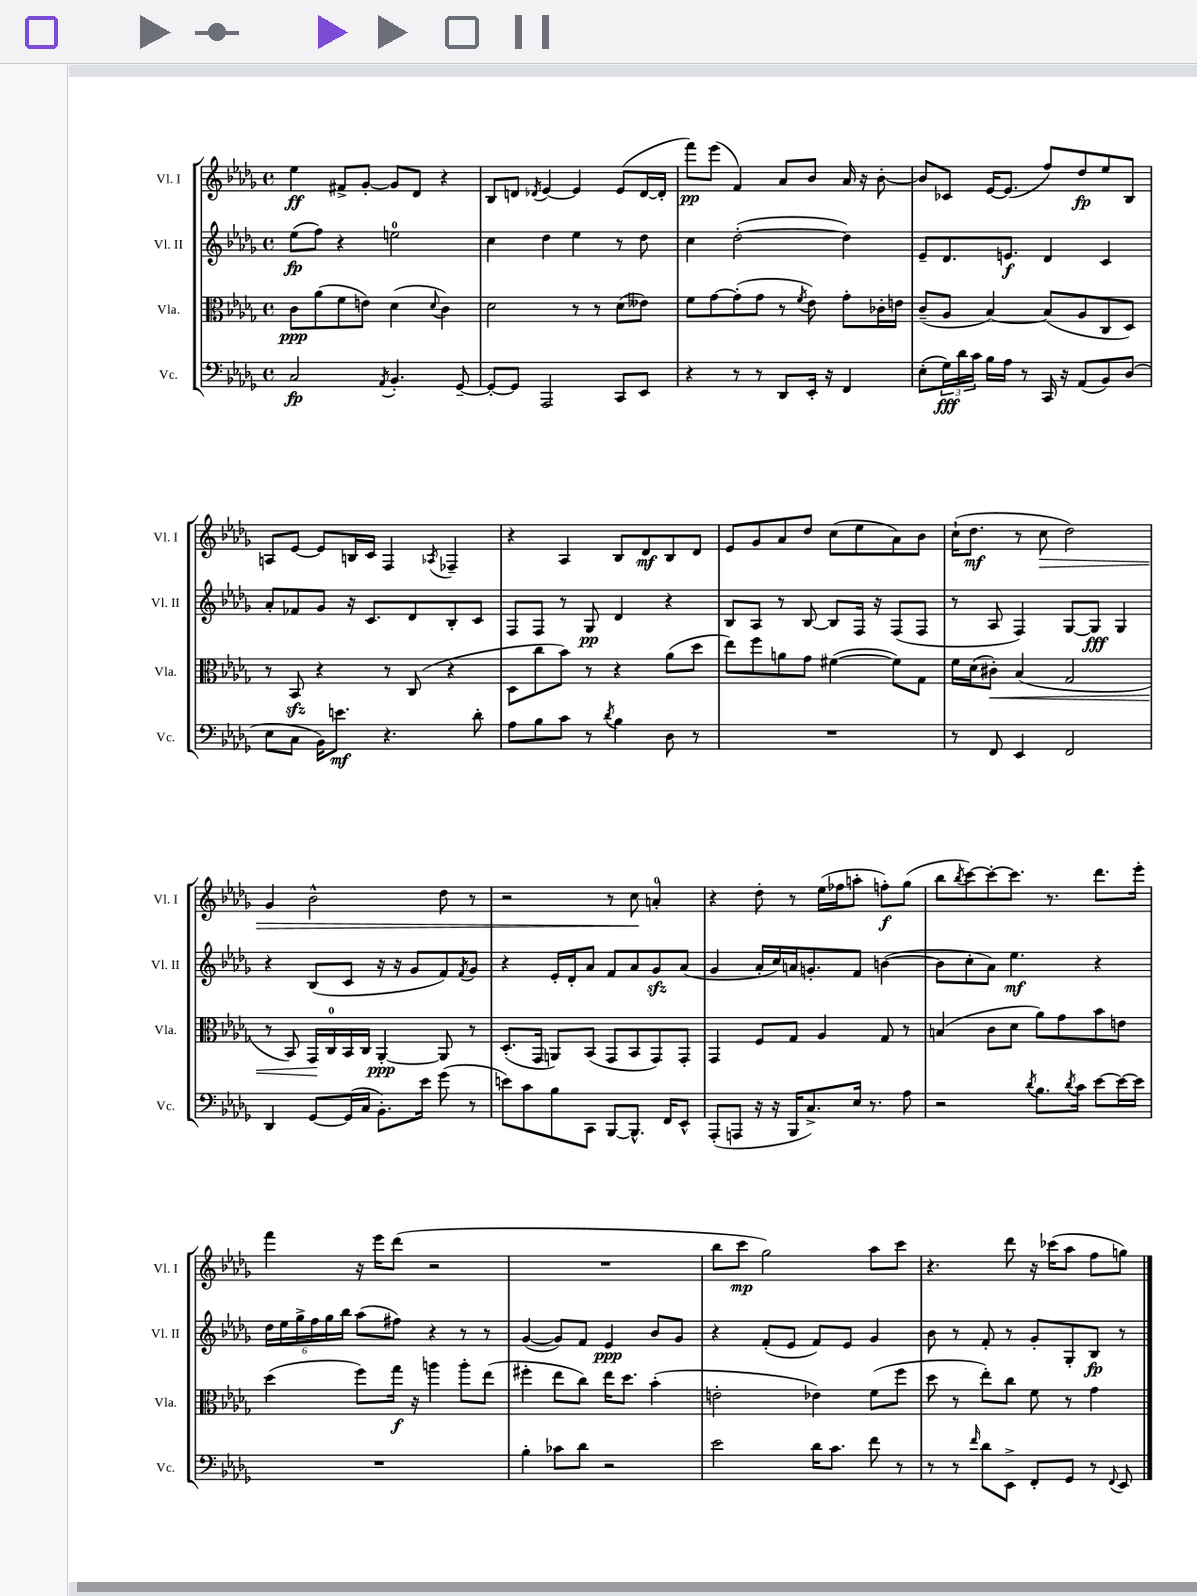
<<
\new StaffGroup <<
\new Staff = "s0" \with { instrumentName = "Vl. I" shortInstrumentName = "Vl. I" } {
    \clef treble \key des \major \defaultTimeSignature \time 4/4
    ees''4\ff fis'8-> ges'8~-. ges'8 des'8 r4 |
    bes8 d'8 \acciaccatura { des'8 } ees'4~ ees'4 ees'8( des'16~ des'16-. |
    f'''8\pp) ees'''8( f'4) aes'8 bes'8 aes'16 r16 bes'8~-. |
    bes'8 ces'8 ees'16~ ees'8.( f''8) des''8\fp ees''8 bes8 |
    a8 ees'8~ ees'8 b16 c'16 f4 \acciaccatura { aes8 } fes4-- |
    r4 aes4 bes8 des'8\mf bes8 des'8 |
    ees'8 ges'8 aes'8 des''8 c''8( ees''8 aes'8) bes'8 |
    c''16-!( des''8.\mf r8 c''8\> des''2) |
    ges'4 bes'2-^ des''8 r8 |
    r2 r8 c''8\! a'4-0-. |
    r4 des''8-. r8 ees''16( fes''16 a''8-. f''8-.\f) ges''8( |
    bes''8 \acciaccatura { bes''8 } c'''8~) c'''8~-. c'''8. r8. des'''8. ees'''16-. |
    f'''4 r16 ees'''16 des'''8( r2 |
    R1 |
    bes''8 c'''8\mp ges''2) aes''8 c'''8 |
    r4. des'''8 r16 ces'''16( aes''8 f''8 g''8) \bar "|." |
}
\new Staff = "s1" \with { instrumentName = "Vl. II" shortInstrumentName = "Vl. II" } {
    \clef treble \key des \major \defaultTimeSignature \time 4/4
    ees''8\fp( f''8) r4 e''2-0 |
    c''4 des''4 ees''4 r8 des''8 |
    c''4 des''2~-.( des''4) |
    ees'8-- des'8. e'8.\f des'4 c'4 |
    aes'8-. fes'8 ges'8 r16 c'8. des'8 bes8-. c'8 |
    f8 f8 r8 ges8\pp des'4 r4 |
    bes8 aes8 r8 bes8~ bes8 f16 r16 f8( f8 |
    r8 aes8 f4) ges8~ ges8\fff ges4 |
    r4 bes8( c'8 r16 r16 ges'8 f'8) \acciaccatura { f'8 } ges'8 |
    r4 ees'16-. des'16-. aes'8 f'8 aes'8 ges'8\sfz aes'8( |
    ges'4 aes'16-. c''16) a'16 g'8.-. f'8 b'4~( |
    b'8 c''8-. aes'8) ees''4.\mf r4 |
    \tuplet 6/4 { des''16 ees''16 ges''16-> f''16 ges''16 bes''16 } aes''8( fis''8) r4 r8 r8 |
    ges'4~( ges'8) f'8 ees'4\ppp bes'8 ges'8 |
    r4 f'8-.( ees'8 f'8) ees'8 ges'4 |
    bes'8 r8 f'8-. r8 ges'8-. ges8-. bes8\fp r8 \bar "|." |
}
\new Staff = "s2" \with { instrumentName = "Vla." shortInstrumentName = "Vla." } {
    \clef alto \key des \major \defaultTimeSignature \time 4/4
    c'8\ppp aes'8( f'8 e'8) des'4( \appoggiatura { des'8 } c'4) |
    des'2 r8 r8 des'8( eeses'8) |
    f'8 ges'8~ ges'8-.( ges'8 r8 \acciaccatura { f'8 } ees'8) ges'8-. ces'16-. e'16 |
    c'8--( aes8 bes4~) bes8( aes8 c8 des8) |
    r8 bes,8\sfz r4 r8 c8( r4 |
    des8 c''8 bes'8) r8 r4 aes'8( des''8 |
    ees''8) f''8 a'8 ges'8 fis'4~( fis'8) ges8 |
    f'16 des'16( cis'8-.\<) bes4( ges2 |
    r8 bes,8) ges,16\! c16-0 bes,16 c16 aes,4~-.\ppp aes,8 r8 |
    des8.-.( ges,16 a,8) bes,8( ges,8 bes,8 ges,8) ges,8-. |
    ges,4 f8 ges8 aes4 ges8 r8 |
    b4( c'8 des'8 aes'8) ges'8 bes'8 e'8 |
    des''4( f''8) ges''16\f r16 a''4 a''8-. ees''8( |
    fis''4-. ees''8 c''8) ees''16 des''8. bes'4-.( |
    e'2-. ees'4) f'8( f''8 |
    des''8 r8 ees''8-.) c''8 f'8 r8 ges'4 \bar "|." |
}
\new Staff = "s3" \with { instrumentName = "Vc." shortInstrumentName = "Vc." } {
    \clef bass \key des \major \defaultTimeSignature \time 4/4
    c2\fp \acciaccatura { aes,8 } bes,4.-. ges,8~-- |
    ges,8~-. ges,8 aes,,2 c,8 ees,8 |
    r4 r8 r8 des,8 ees,16-. r16 f,4 |
    ees8-.( \tuplet 3/2 { ges16\fff) des'16 c'16 } bes16 aes16 r8 c,16 r16 aes,8( bes,8) des8( |
    ees8 c8 bes,16) e'8.\mf r4. des'8-. |
    aes8 bes8 c'8 r8 \acciaccatura { des'8 } bes4 des8 r8 |
    R1 |
    r8 f,8 ees,4 f,2 |
    des,4 ges,8~ ges,16( c16 bes,8.-.) ees'16 ges'8( r8 |
    e'8) c'8 bes8 c,8 bes,,8~ bes,,8.-^ f,16 ees,8-^ |
    aes,,8-.( a,,8 r16 r16 bes,,16 c8.->) ees16 r8. aes8 |
    r2 \acciaccatura { des'8 } bes8. \acciaccatura { des'8 } c'16 ees'8~ ees'16~ ees'16 |
    R1 |
    bes4-. ces'8 des'8 r2 |
    ees'2 des'16 c'8. f'8 r8 |
    r8 r8 \grace { f'16 } des'8 ees,8-> f,8-. ges,8 r8 \appoggiatura { f,8 } ees,8 \bar "|." |
}
>>
>>
\layout { \context { \Score \remove "Bar_number_engraver" } }
